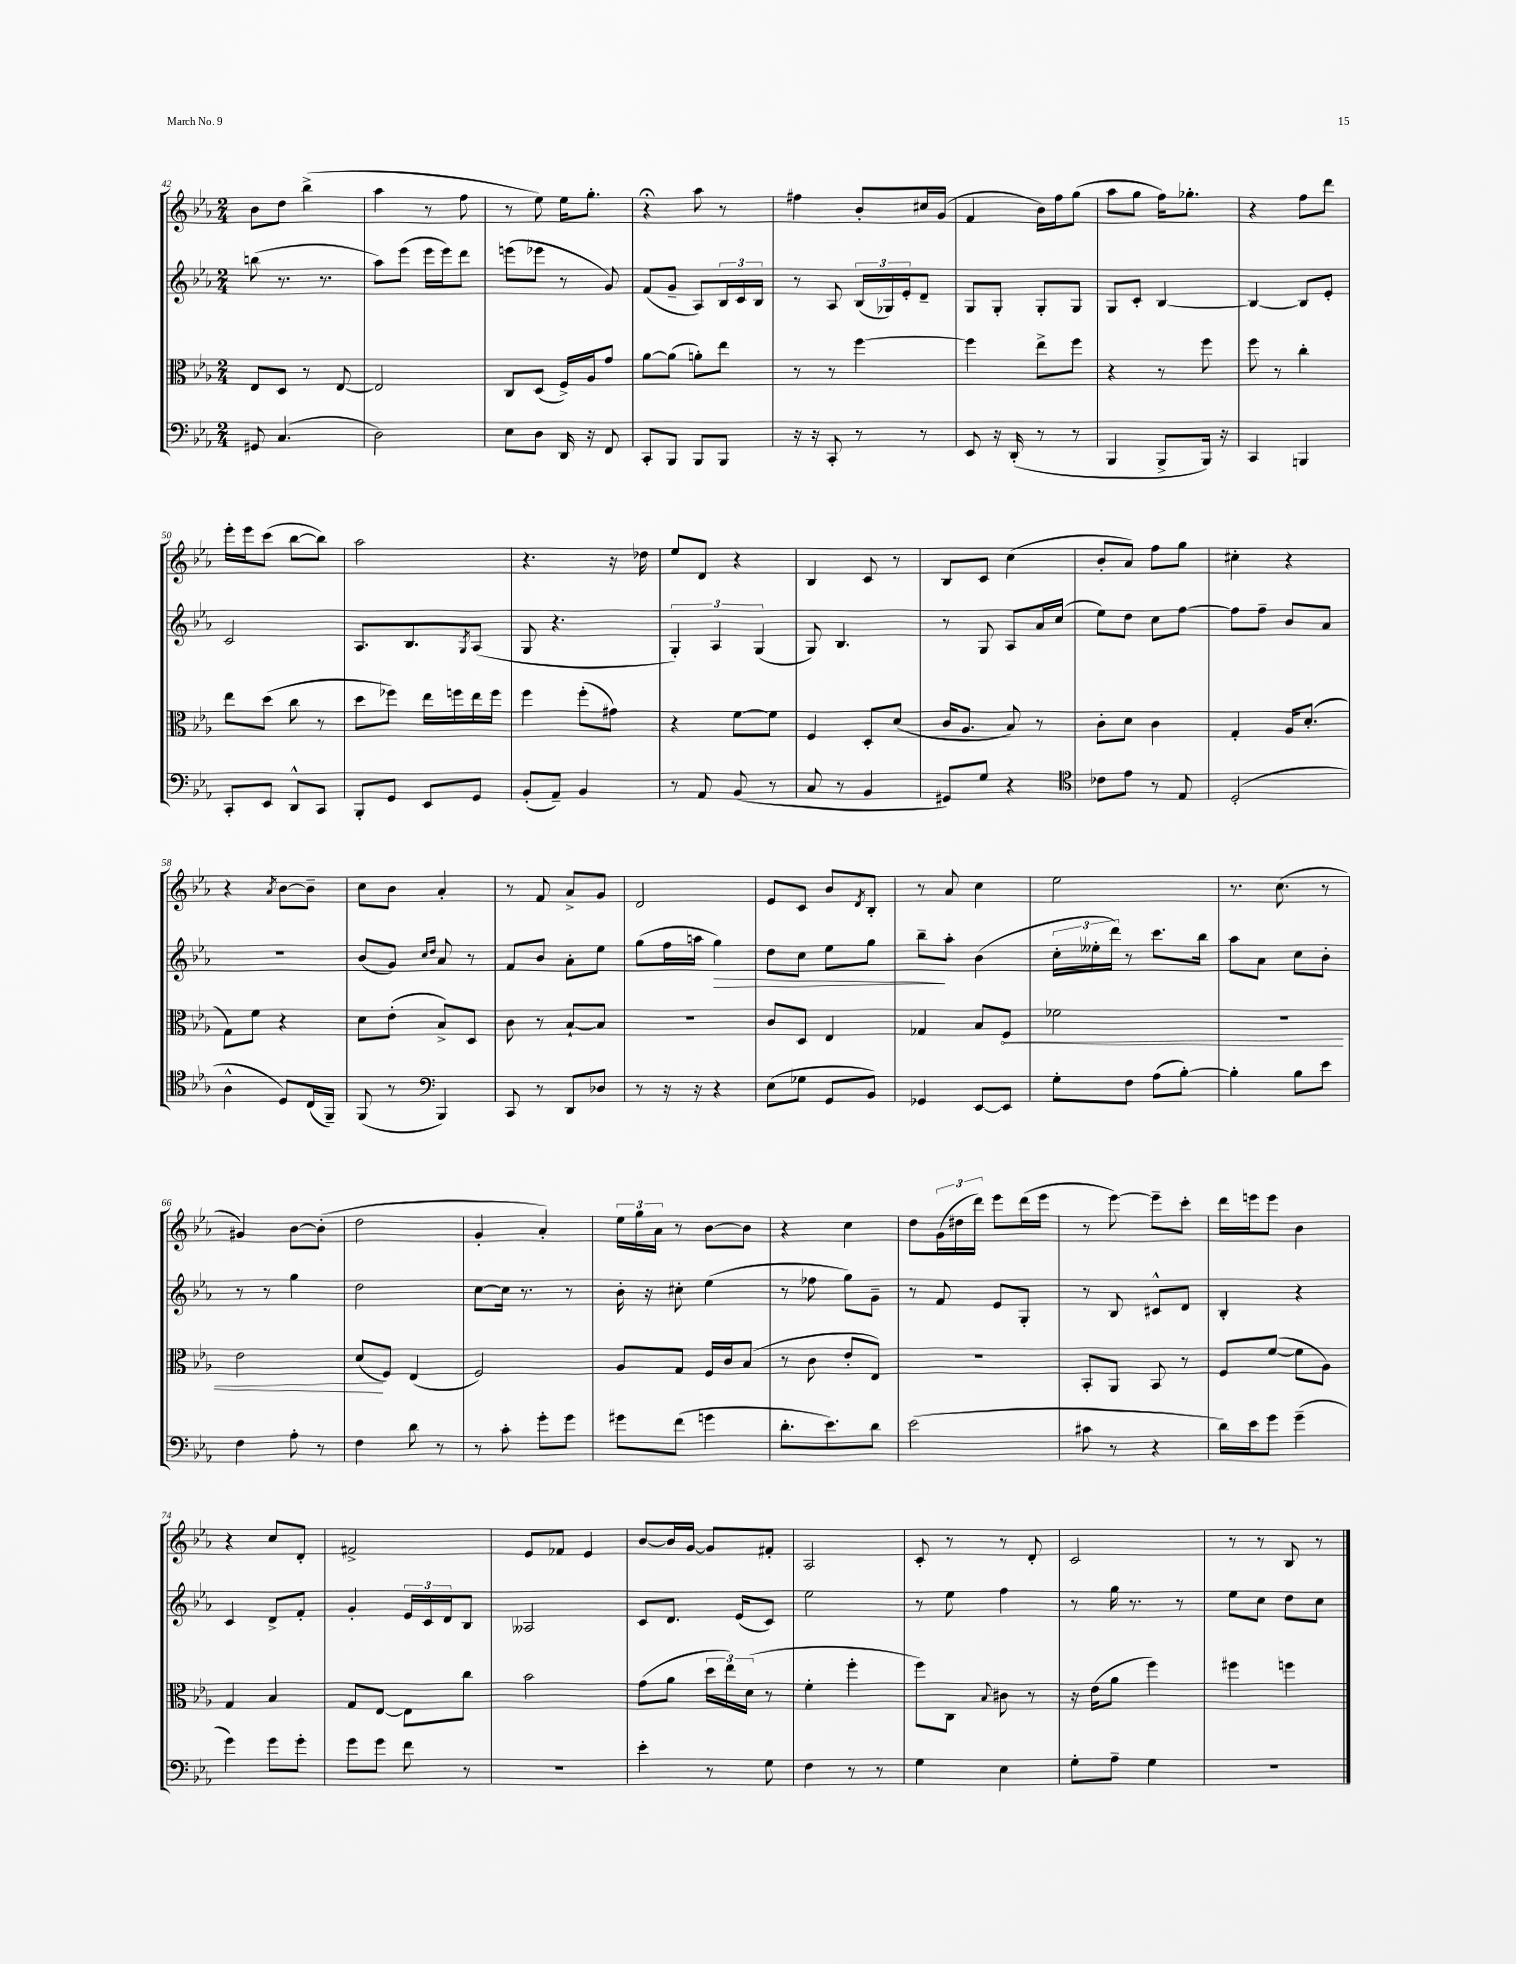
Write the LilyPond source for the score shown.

<<
\new StaffGroup <<
\new Staff = "s0" {
    \clef treble \key ees \major \numericTimeSignature \time 2/4
    bes'8 d''8 bes''4->( |
    aes''4 r8 f''8 |
    r8 ees''8) ees''16 g''8.-. |
    r4\fermata aes''8 r8 |
    fis''4 bes'8-. cis''16 g'16( |
    f'4 bes'16) f''16 g''8( |
    aes''8 g''8 f''16) ges''8.-. |
    r4 f''8 d'''8 |
    ees'''16-. ees'''16 c'''8( bes''8~ bes''8) |
    aes''2 |
    r4. r16 des''16 |
    ees''8 d'8 r4 |
    bes4 c'8 r8 |
    bes8 c'8 c''4( |
    bes'8-. aes'8) f''8 g''8 |
    cis''4-. r4 |
    r4 \acciaccatura { aes'8 } bes'8~ bes'8-- |
    c''8 bes'8 aes'4-. |
    r8 f'8 aes'8-> g'8 |
    d'2 |
    ees'8 c'8 bes'8 \acciaccatura { d'8 } bes8-. |
    r8 aes'8 c''4 |
    ees''2 |
    r8. c''8.( r8 |
    gis'4) bes'8~ bes'8-.( |
    d''2 |
    g'4-. aes'4-.) |
    \tuplet 3/2 { ees''16 g''16 aes'16 } r8 bes'8~ bes'8 |
    r4 c''4 |
    d''8 \tuplet 3/2 { g'16( dis''16 d'''16) } ees'''8 d'''16( ees'''16 |
    r8 ees'''8~) ees'''8-- c'''8-. |
    d'''16 e'''16 e'''8 bes'4 |
    r4 c''8 d'8-. |
    fis'2-> |
    ees'8 fes'8 ees'4 |
    bes'8~ bes'16 g'16~ g'8 fis'8-. |
    aes2 |
    c'8-. r8 r8 d'8-. |
    c'2 |
    r8 r8 bes8 r8 \bar "|." |
}
\new Staff = "s1" {
    \clef treble \key ees \major \numericTimeSignature \time 2/4
    b''8( r8. r8. |
    aes''8) ees'''8( ees'''16 ees'''16) d'''8 |
    e'''8( ees'''8 r8 g'8) |
    f'8( g'8-- aes8) \tuplet 3/2 { bes16 c'16 bes16 } |
    r8 aes8 \tuplet 3/2 { bes16( ges16) ees'16-. } d'8-- |
    g8 g8-. g8-. g8 |
    g8 c'8-. bes4~ |
    bes4~ bes8 ees'8-. |
    c'2 |
    aes8. bes8. \acciaccatura { g8 } aes8( |
    g8 r4. |
    \tuplet 3/2 { g4-.) aes4 g4( } |
    g8) bes4. |
    r8 g8 aes8 aes'16 c''16( |
    ees''8) d''8 c''8 f''8~ |
    f''8 f''8-- bes'8 aes'8 |
    r2 |
    bes'8( g'8) \grace { c''16 d''16 } aes'8 r8 |
    f'8 bes'8 aes'8-. ees''8 |
    g''8( f''16 a''16 g''4\>) |
    d''8 c''8 ees''8 g''8 |
    bes''8--\! aes''8-. bes'4( |
    \tuplet 3/2 { c''16-. eeses''16-. d'''16) } r8 c'''8. bes''16 |
    aes''8 aes'8 c''8 bes'8-. |
    r8 r8 g''4 |
    d''2 |
    c''8~ c''16 r8. r8 |
    bes'16-. r16 cis''8-. ees''4( |
    r8 fes''8 g''8) g'8-- |
    r8 f'8 ees'8 g8-. |
    r8 bes8 cis'8-^ d'8 |
    bes4-. r4 |
    c'4 d'8-> f'8-. |
    g'4-. \tuplet 3/2 { ees'16 c'16 d'16 } bes8 |
    aeses2 |
    c'8 d'8. ees'16( c'8) |
    ees''2 |
    r8 ees''8 f''4 |
    r8 g''16 r8. r8 |
    ees''8 c''8 d''8 c''8 \bar "|." |
}
\new Staff = "s2" {
    \clef alto \key ees \major \numericTimeSignature \time 2/4
    ees8 d8 r8 ees8~ |
    ees2 |
    c8 d8( f16->) aes16 g'8 |
    aes'8~ aes'8( a'8-.) ees''8 |
    r8 r8 f''4~ |
    f''4 ees''8-> f''8 |
    r4 r8 f''8 |
    f''8 r8 c''4-. |
    ees''8 d''8( c''8 r8 |
    d''8 fes''8) ees''16 f''16 ees''16 f''16 |
    f''4 f''8-.( gis'8) |
    r4 f'8~ f'8 |
    f4 d8-. d'8( |
    c'16 aes8. bes8) r8 |
    c'8-. d'8 c'4 |
    g4-. aes16 d'8.-.( |
    g8) f'8 r4 |
    d'8 ees'8-.( bes8->) d8 |
    c'8 r8 bes8~-! bes8 |
    R2 |
    c'8 d8 ees4 |
    ges4 bes8 \once \override Hairpin.circled-tip = ##t f8\< |
    fes'2 |
    R2 |
    ees'2 |
    d'8\!( f8) ees4( |
    f2) |
    aes8 g8 f16 c'16 bes8( |
    r8 c'8 ees'8-. ees8) |
    r2 |
    bes,8-. aes,8 bes,8 r8 |
    f8 f'8~( f'8 aes8) |
    g4 bes4 |
    g8 ees8~ ees8 c''8 |
    bes'2 |
    g'8( aes'8 \tuplet 3/2 { d''16 ees''16) d'16( } r8 |
    f'4-. f''4-. |
    f''8) c8 \appoggiatura { bes8 } cis'8 r8 |
    r16 ees'16( aes'8 f''4) |
    fis''4 f''4 \bar "|." |
}
\new Staff = "s3" {
    \clef bass \key ees \major \numericTimeSignature \time 2/4
    gis,8 c4.( |
    d2) |
    ees8 d8 d,16 r16 f,8 |
    c,8-. bes,,8 bes,,8 bes,,8 |
    r16 r16 c,8-. r8 r8 |
    ees,8 r16 d,16-.( r8 r8 |
    bes,,4 bes,,8-> bes,,16) r16 |
    c,4 b,,4 |
    c,8-. ees,8 d,8-^ c,8 |
    bes,,8-. g,8 ees,8 g,8 |
    bes,8-.( aes,8--) bes,4 |
    r8 aes,8 bes,8( r8 |
    c8 r8 bes,4 |
    gis,8) g8 r4 |
    \clef tenor ces'8 ees'8 r8 ees8 |
    d2-.( |
    aes4-^ d8) c16( f,16--) |
    f,8( r8 \clef bass bes,,4) |
    c,8 r8 d,8 des8 |
    r8 r16 r16 r4 |
    ees8( ges8 g,8 bes,8) |
    ges,4 ees,8~ ees,8 |
    g8-. f8 aes8( bes8~-.) |
    bes4-. bes8 ees'8 |
    f4 aes8-. r8 |
    f4 d'8 r8 |
    r8 c'8-. g'8-. g'8 |
    gis'8 f'8( g'4 |
    d'8.-. ees'8.) d'8 |
    ees'2( |
    cis'8 r8 r4 |
    d'16) ees'16 g'8 g'4--( |
    g'4) g'8 g'8-. |
    g'8 g'8 f'8 r8 |
    R2 |
    ees'4-. r8 g8 |
    f4 r8 r8 |
    g4 ees4 |
    g8-. aes8-- g4 |
    r2 \bar "|." |
}
>>
>>
\layout { \context { \Score currentBarNumber = #42 } }
